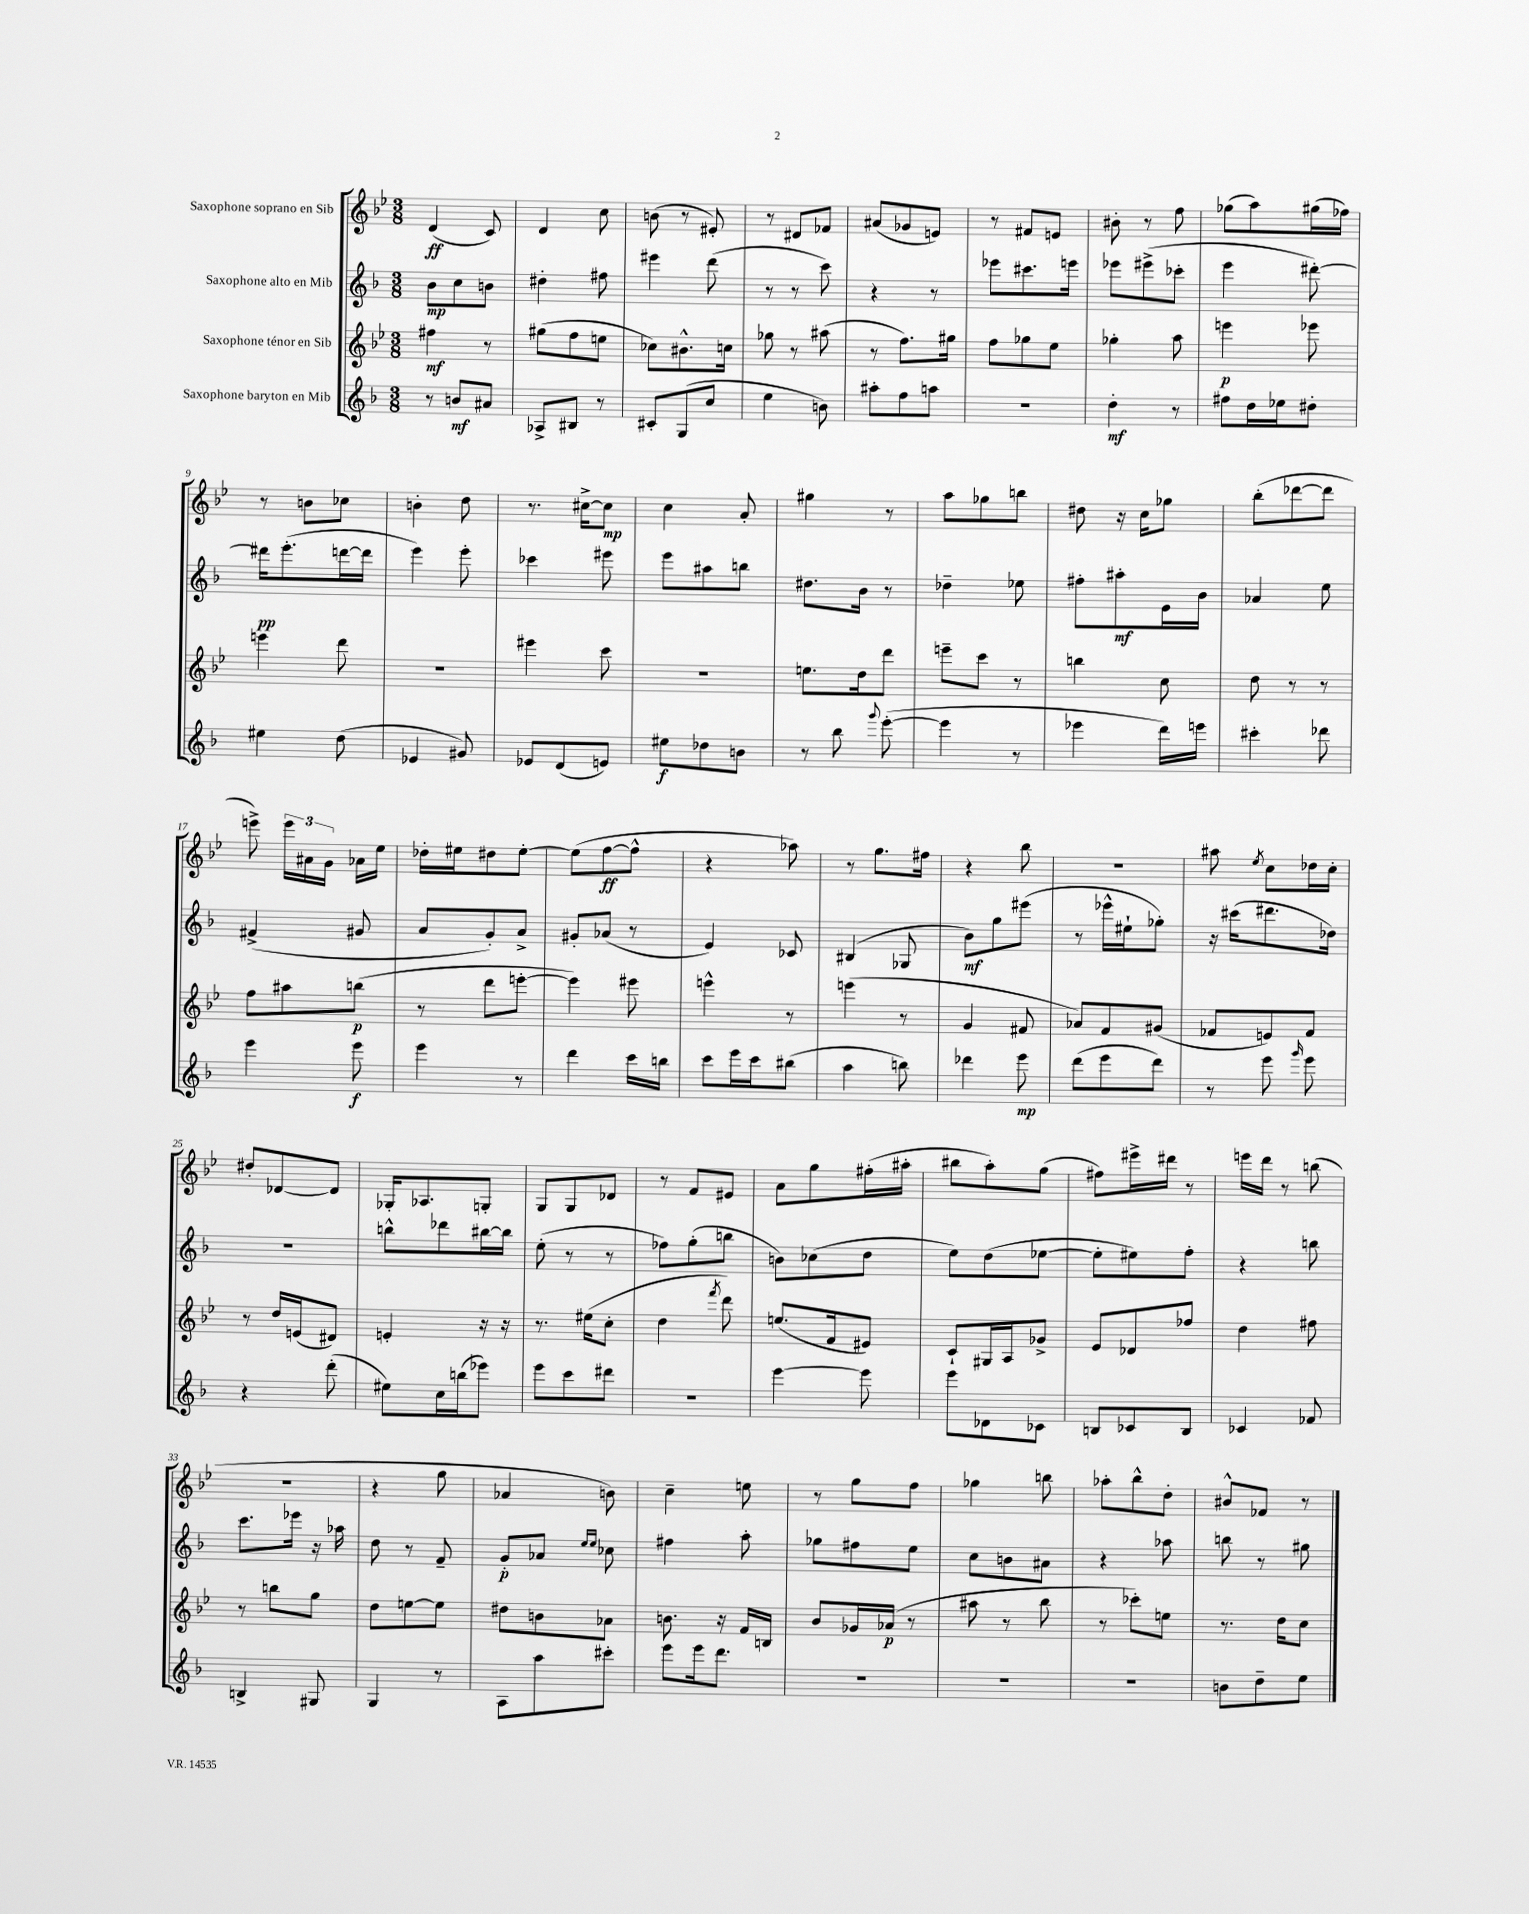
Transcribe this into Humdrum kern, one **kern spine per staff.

**kern	**kern	**kern	**kern
*staff4	*staff3	*staff2	*staff1
*clefG2	*clefG2	*clefG2	*clefG2
*k[b-]	*k[b-e-]	*k[b-]	*k[b-e-]
*M3/8	*M3/8	*M3/8	*M3/8
8r	4ff#	8b-	(4d
8b	.	8cc	.
8a#	8r	8b	8c)
=	=	=	=
8A-^	(8gg#	4dd#'	4d
8B#	8ff	.	.
8r	8ee	8ff#	8cc
=	=	=	=
8c#'	8cc-)	4eee#	(8b
(8G	8.b#^^	.	8r
8cc	.	(8ddd	8e#')
.	16cc	.	.
=	=	=	=
4ee	8gg-	8r	8r
.	8r	8r	8d#
8b)	(8aa#	8ccc)	8f-
=	=	=	=
8aa#'	8r	4r	(8a#
8ff	8.ff)	.	8g-
8aa	.	8r	8e)
.	16gg#	.	.
=	=	=	=
4.r	8ff	8eee-	8r
.	8gg-	8.ccc#	8f#
.	8ee-	.	8e
.	.	16eee	.
=	=	=	=
4dd'	4gg-'	8eee-	8b#'
.	.	(8eee#^	8r
8r	8aa	8ccc-'	8ff
=	=	=	=
8ff#	4eee	4eee	(8gg-
16dd	.	.	8aa)
16ee-	.	.	.
8dd#'	8eee-	[8ddd#')	(16gg#
.	.	.	16ff-)
=	=	=	=
4ee#	4eee	16ddd#]	8r
.	.	(8.eee'	.
.	.	.	8b
(8dd	8ddd	[16ddd	8cc-
.	.	16ddd]	.
=	=	=	=
4e-	4.r	4eee)	4b'
8g#)	.	8eee'	8dd
=	=	=	=
8e-	4eee#	4ccc-	8.r
(8d	.	.	.
.	.	.	[16cc#^
8e)	8ccc	8eee#	8cc#]
=	=	=	=
8ee#	4.r	8eee	4cc
8dd-	.	8aa#	.
8b	.	8bb	8a'
=	=	=	=
8r	8.ee	8.dd#	4gg#
8bb-	.	.	.
.	16dd	16b-	.
8qqggg	.	.	.
([8eee'	8ddd	8r	8r
=	=	=	=
4eee]	8eee~	4dd-~	8aa
.	8ccc	.	8gg-
8r	8r	8ee-	8bb
=	=	=	=
4eee-	4bb	8ff#'	8dd#
.	.	8aa#'	16r
.	.	.	16cc
16ddd)	8cc	16e	8gg-
16eee	.	16b-	.
=	=	=	=
4ccc#'	8dd	4a-	(8bb-'
.	8r	.	[8ddd-
8ddd-	8r	8ee	8ddd-]
=	=	=	=
4eee	8ff	(4f#^	8eee^)
.	8aa#	.	24eee
.	.	.	24a#
.	.	.	24g
8eee	(8bb	8g#	16a-
.	.	.	16ee-
=	=	=	=
4eee	8r	8a	16dd-'
.	.	.	16ee#
.	8ddd	8g')	8dd#
8r	[8eee'	8a^	[8ee#'
=	=	=	=
4ddd	4eee])	8g#'	(8ee#]
.	.	(8a-	[8ff
16ccc	8eee#	8r	8ff^^]
16bb	.	.	.
=	=	=	=
8ccc	4eee^^	4e)	4r
16eee	.	.	.
16ccc	.	.	.
(8bb#	8r	8c-	8aa-)
=	=	=	=
4aa	(4eee	(4B#	8r
.	.	.	8.gg
8bb)	8r	8G-	.
.	.	.	16ff#
=	=	=	=
4ddd-	4g	8b-)	4r
.	.	8gg	.
8eee	8f#	(8eee#	8bb-
=	=	=	=
(8ddd	8a-)	8r	4.r
8eee	8f	16eee-^^	.
.	.	16ee#`	.
8ddd)	(8g#	8gg-')	.
=	=	=	=
8r	8f-	16r	8aa#
.	.	(16ccc#	.
.	.	.	8qee-
8eee	8e)	8.ddd#	8cc
16qqggg	.	.	.
8eee	8f-	.	16dd-
.	.	16dd-)	16cc'
=	=	=	=
4r	8r	4.r	8dd#'
.	16dd	.	[8d-
.	(16e	.	.
(8ddd'	8d#)	.	8d-]
=	=	=	=
8ee#)	4e'	8bb^^	16G-'
.	.	.	8.A-
16cc	.	8ddd-	.
(16bb	.	.	.
8eee-)	16r	[16bb#	8G'
.	16r	16bb#]	.
=	=	=	=
8eee	8.r	(8ee'	8G
8ccc	.	8r	8G
.	(16ee#	.	.
8ddd#	8cc'	8r	8d-
=	=	=	=
4.r	4dd	8ff-)	8r
.	.	(8gg'	8f
.	8qfff	.	.
.	8ddd)	8bb	8e#
=	=	=	=
[4eee	(8.ee	8b)	8a
.	.	(8cc-	8gg
.	16f	.	.
8eee]	8e#)	8dd	(16ff#'
.	.	.	16aa#'
=	=	=	=
8eee	8c`	8ee)	8bb#
8d-	16G#	(8dd	8aa')
.	16A	.	.
8c-	8g-^	[8ee-	(8gg
=	=	=	=
8B	8e-	8ee-']	8ff#)
8c-	8d-	8ee#)	16eee#^
.	.	.	16ddd#
8B	8ff-	8ff'	8r
=	=	=	=
4c-	4dd	4r	16eee
.	.	.	16ddd
.	.	.	8r
8f-	8ff#	8bb	(8bb
=	=	=	=
4B^	8r	8.ccc	4.r
.	8bb	.	.
.	.	16eee-	.
8G#	8gg	16r	.
.	.	16aa-	.
=	=	=	=
4G	8dd	8dd	4r
.	[8ee	8r	.
8r	8ee]	8f~	8gg
=	=	=	=
8A	8dd#	8g'	4a-
8aa	8b	8a-	.
.	.	16qqee	.
.	.	16qqee	.
8ccc#'	8a-	8cc-	8b)
=	=	=	=
8eee	8.b	4ff#	4cc~
16eee	.	.	.
8.ddd	16r	.	.
.	16f	8aa'	8ee
.	16B	.	.
=	=	=	=
4.r	8b-	8gg-	8r
.	16g-	8ff#	8gg
.	(16a-	.	.
.	8r	8ee	8ff
=	=	=	=
4.r	8aa#	8cc	4gg-
.	8r	8b	.
.	8bb-	8a#	8bb
=	=	=	=
4.r	8r	4r	8aa-'
.	8ccc-')	.	8bb-^^
.	8ee	8aa-	8dd'
=	=	=	=
8b	8.r	8bb	8b#^^
8dd~	.	8r	8f-
.	16dd	.	.
8ee	8cc	8gg#	8r
==	==	==	==
*-	*-	*-	*-
